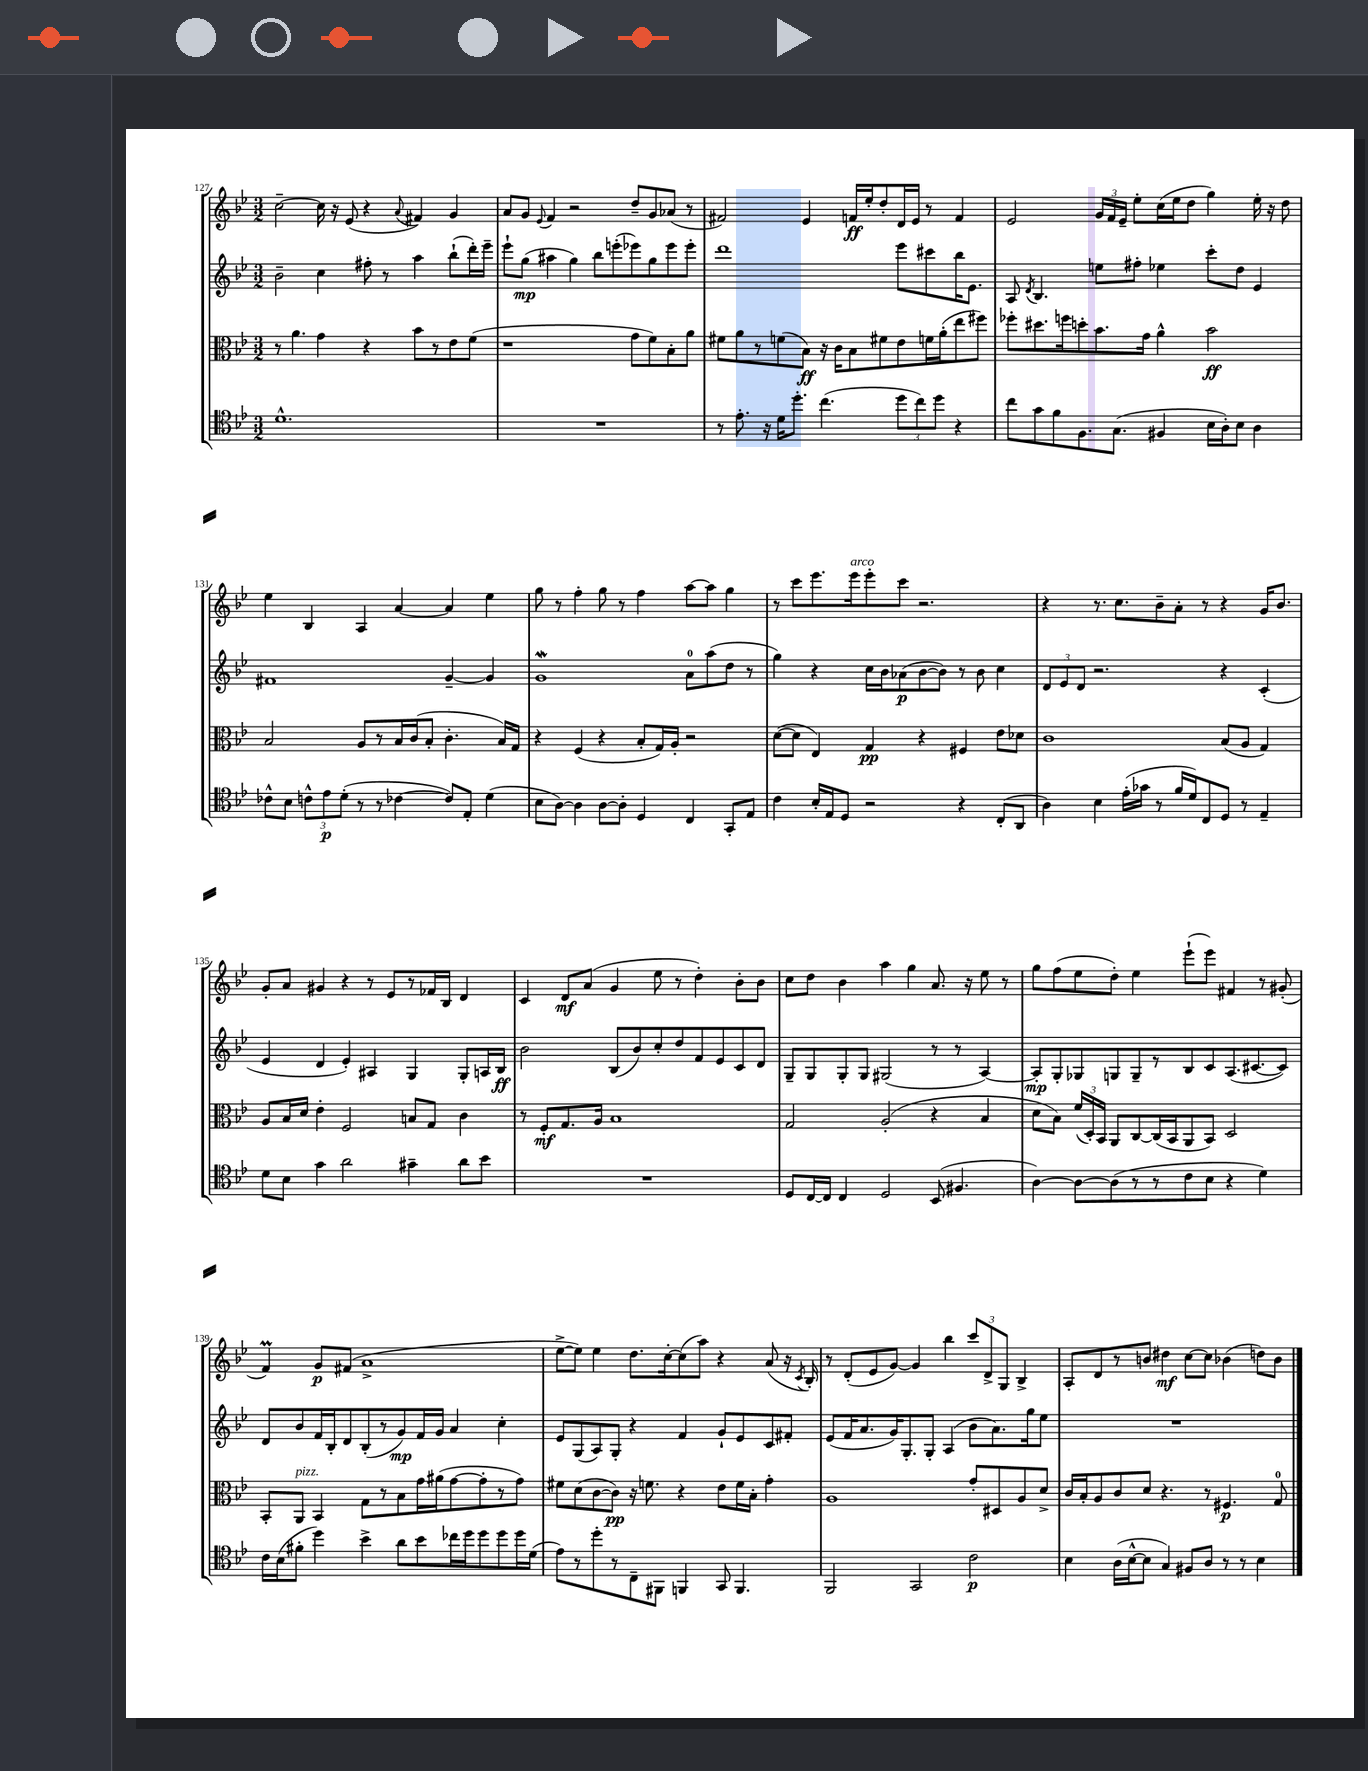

**kern	**dynam	**kern	**dynam	**kern	**dynam	**kern	**dynam
*part4	*part4	*part3	*part3	*part2	*part2	*part1	*part1
*staff4	*staff4	*staff3	*staff3	*staff2	*staff2	*staff1	*staff1
*clefC4	*	*clefC3	*	*clefG2	*	*clefG2	*
*k[b-e-]	*	*k[b-e-]	*	*k[b-e-]	*	*k[b-e-]	*
*M3/2	*	*M3/2	*	*M3/2	*	*M3/2	*
=127	=127	=127	=127	=127	=127	=127	=127
1.d^^	.	8r	.	2b-~\	.	[2cc~\	.
.	.	4.a\	.	.	.	.	.
.	.	4g\	.	4cc\	.	16cc\]	.
.	.	.	.	.	.	16r	.
.	.	.	.	.	.	(8e-/	.
.	.	4r	.	8ff#X'\	.	4r	.
.	.	.	.	8r	.	.	.
.	.	.	.	.	.	8qqa/	.
.	.	8b-\L	.	4aa\	.	4f#X/)	.
.	.	8r	.	.	.	.	.
.	.	8e-\	.	(8bb-`\L	.	4g/	.
.	.	(8f\J	.	16ddd'\L)	.	.	.
.	.	.	.	16eee-~\JJ	.	.	.
=128	=128	=128	=128	=128	=128	=128	=128
1.r	.	1r	.	8eee-`\L	.	8a/L	.
.	.	.	.	(8gg\J	mp	8g/J	.
.	.	.	.	.	.	8qqe-/	.
.	.	.	.	4aa#X\	.	4f/	.
.	.	.	.	4gg\)	.	2r	.
.	.	.	.	8bb-\L	.	.	.
.	.	.	.	(8eeen'\	.	.	.
.	.	8g\L	.	8eee-X\)	.	8dd~/L	.
.	.	8f\)	.	8gg\	.	8g/	.
.	.	8B-'\	.	8eee-\	.	(8a-X/J	.
.	.	8a\J	.	8eee-'\J	.	8r	.
=129	=129	=129	=129	=129	=129	=129	=129
8r	.	8f#X\L	.	1ddd	.	2f#X/)	.
8.e-'\	.	8a\	.	.	.	.	.
.	.	8r	.	.	.	.	.
16r	.	.	.	.	.	.	.
16d\KL	.	(8fn\	.	.	.	.	.
8.dd'\J	.	.	.	.	.	.	.
.	.	8B-\J)	ff	.	.	4e-/	.
(4.cc\	.	16r	.	.	.	.	.
.	.	16c\KL	.	.	.	.	.
.	.	8B-\	.	.	.	16fn/LL	ff
.	.	.	.	.	.	16ee-'/J	.
.	.	8f#X\	.	.	.	8dd'/	.
12dd\L	.	8e-\	.	8eee-\L	.	16d/L	.
.	.	.	.	.	.	16e-/JJ	.
12cc\)	.	.	.	.	.	.	.
.	.	16fn\L	.	8ccc#X\	.	8r	.
12dd\J	.	.	.	.	.	.	.
.	.	(16a'\J	.	.	.	.	.
4r	.	8ee-\	.	16bb-\K	.	4f/	.
.	.	.	.	8.e-\J	.	.	.
.	.	8ff#X\J)	.	.	.	.	.
=130	=130	=130	=130	=130	=130	=130	=130
8cc\L	.	8ff-X'\L	.	8A/	.	2e-/	.
.	.	.	.	8qd/	.	.	.
8g\	.	8.dd#X\	.	4.B-/	.	.	.
8f\	.	.	.	.	.	.	.
.	.	16ffn\k	.	.	.	.	.
8.F\	.	8ddn'\	.	.	.	.	.
.	.	8.b-\	.	8een\L	.	24g/LL	.
.	.	.	.	.	.	24f/	.
(8.G\J	.	.	.	.	.	.	.
.	.	.	.	.	.	24e-~/JJ	.
.	.	.	.	8ff#X'\J	.	8ee-'\L	.
.	.	16g\Jk	.	.	.	.	.
4F#X/	.	4a^^\	.	4ee-X\	.	(16cc\L	.
.	.	.	.	.	.	16ee-\J	.
.	.	.	.	.	.	8dd\J	.
16B-\LL	.	2b-\	ff	8ccc'\L	.	4gg\)	.
16A'\J)	.	.	.	.	.	.	.
8B-\J	.	.	.	8dd\J	.	.	.
4A\	.	.	.	4e-/	.	16ee-'\	.
.	.	.	.	.	.	16r	.
.	.	.	.	.	.	8dd\	.
!!LO:LB:g=z
=131	=131	=131	=131	=131	=131	=131	=131
8c-X^^\L	.	2B-/	.	1f#X	.	4ee-\	.
8B-\J	.	.	.	.	.	.	.
12cn^^\L	.	.	.	.	.	4B-/	.
12e-\	p	.	.	.	.	.	.
(12d'\J	.	.	.	.	.	.	.
8r	.	8A/L	.	.	.	4A/	.
8r	.	8r	.	.	.	.	.
[4c-X\	.	16B-/L	.	.	.	[4a/	.
.	.	(16c/J	.	.	.	.	.
.	.	8B-'/J	.	.	.	.	.
8c-/L])	.	4.c'\	.	[4g~/	.	4a/]	.
8E-'/J	.	.	.	.	.	.	.
(4d\	.	.	.	4g/]	.	4ee-\	.
.	.	16B-/LL)	.	.	.	.	.
.	.	16G/JJ	.	.	.	.	.
=132	=132	=132	=132	=132	=132	=132	=132
8B-\L	.	4r	.	1gW	.	8gg\	.
[8A\J)	.	.	.	.	.	8r	.
4A\]	.	(4F/	.	.	.	4ff'\	.
[8A\L	.	4r	.	.	.	8gg\	.
8A'\J]	.	.	.	.	.	8r	.
4D/	.	8B-'/L	.	.	.	4ff\	.
.	.	16G/L)	.	.	.	.	.
.	.	16A'/JJ	.	.	.	.	.
4C/	.	2r	.	8a\L	.	[8aa\L	.
.	.	.	.	(8aa\	.	8aa\J]	.
8GG'/L	.	.	.	8dd\J	.	4gg\	.
8E-/J	.	.	.	8r	.	.	.
=133	=133	=133	=133	=133	=133	=133	=133
4c\	.	([8d\L	.	4gg\)	.	8r	.
.	.	8d\J]	.	.	.	8ccc\L	.
16B-'/LL	.	4E-/)	.	4r	.	8.eee-\	.
16E-/J	.	.	.	.	.	.	.
8D/J	.	.	.	.	.	.	.
!	!	!	!	!	!	!LO:TX:a:i:t=arco	!
.	.	.	.	.	.	16eee-\k	.
2r	.	4G/	pp	16cc\LL	.	8eee-'\	.
.	.	.	.	16b-\J	.	.	.
.	.	.	.	(8a-X\	p	8ccc\J	.
.	.	4r	.	[8b-\	.	2.r	.
.	.	.	.	8b-\J])	.	.	.
4r	.	4F#X/	.	8r	.	.	.
.	.	.	.	8b-\	.	.	.
(8C'/L	.	8e-\L	.	4cc\	.	.	.
8AA/J	.	8d-X\J	.	.	.	.	.
=134	=134	=134	=134	=134	=134	=134	=134
4A\)	.	1c	.	12d/L	.	4r	.
.	.	.	.	12e-/	.	.	.
.	.	.	.	12d/J	.	.	.
4B-\	.	.	.	2.r	.	8.r	.
.	.	.	.	.	.	8.cc\L	.
(16e-'\LL	.	.	.	.	.	.	.
16g-X\JJ	.	.	.	.	.	.	.
8r	.	.	.	.	.	8b-~\	.
16f/LL	.	.	.	.	.	8a'\J	.
16d/J)	.	.	.	.	.	.	.
8C/	.	.	.	.	.	8r	.
8D/J	.	(8B-/L	.	4r	.	4r	.
8r	.	8A/J	.	.	.	.	.
4E-~/	.	4G/)	.	(4c'/	.	16g/KL	.
.	.	.	.	.	.	8.b-/J	.
!!LO:LB:g=z
=135	=135	=135	=135	=135	=135	=135	=135
8d\L	.	8A/L	.	4e-/	.	8g'/L	.
8B-\J	.	16B-/L	.	.	.	8a/J	.
.	.	16d/JJ	.	.	.	.	.
4g\	.	4e-'\	.	4d/	.	4g#X/	.
2a\	.	2F/	.	4e-'/)	.	4r	.
.	.	.	.	4A#X/	.	8r	.
.	.	.	.	.	.	8e-/L	.
4g#X~\	.	8Bn/L	.	4G/	.	8r	.
.	.	8G/J	.	.	.	16f-X/L	.
.	.	.	.	.	.	16B-/JJ	.
8a\L	.	4c\	.	8G'/L	.	4d/	.
8b-\J	.	.	.	16An/L	.	.	.
.	.	.	.	16B-/JJ	ff	.	.
=136	=136	=136	=136	=136	=136	=136	=136
1.r	.	8r	.	2b-\	.	4c/	.
.	.	8F'/L	mf	.	.	.	.
.	.	8.G/	.	.	.	8d/L	mf
.	.	.	.	.	.	(8a/J	.
.	.	16A/Jk	.	.	.	.	.
.	.	1B-	.	(8B-/L	.	4g/	.
.	.	.	.	8b-/)	.	.	.
.	.	.	.	8cc'/	.	8ee-\	.
.	.	.	.	8dd/	.	8r	.
.	.	.	.	8f/	.	4dd'\)	.
.	.	.	.	8e-/	.	.	.
.	.	.	.	8c/	.	8b-'\L	.
.	.	.	.	8d/J	.	8b-\J	.
=137	=137	=137	=137	=137	=137	=137	=137
8D/L	.	2G/	.	8G~/L	.	8cc\L	.
[16C/L	.	.	.	8G/	.	8dd\J	.
16C/JJ]	.	.	.	.	.	.	.
4C/	.	.	.	8G'/	.	4b-\	.
.	.	.	.	8G/J	.	.	.
2D/	.	(2A'/	.	(2G#X/	.	4aa\	.
.	.	.	.	.	.	4gg\	.
(8BB-/	.	4r	.	8r	.	8.a/	.
4.F#X/	.	.	.	8r	.	.	.
.	.	.	.	.	.	16r	.
.	.	4B-/	.	[4A/)	.	8ee-\	.
.	.	.	.	.	.	8r	.
=138	=138	=138	=138	=138	=138	=138	=138
[4A\)	.	8d\L	.	8A'/L]	mp	8gg\L	.
.	.	8B-\J)	.	8G'/	.	(8ff\	.
8A\L_	.	(24f/LL	.	8G-X/	.	8ee-\	.
.	.	24D'/)	.	.	.	.	.
.	.	24BB-/JJ	.	.	.	.	.
(8A\]	.	8AA/L	.	8Gn/	.	8dd'\J)	.
8r	.	[8C/	.	8G~/	.	4ee-\	.
8r	.	(16C/L]	.	8r	.	.	.
.	.	16BB-/J	.	.	.	.	.
8c\	.	8AA/	.	8B-/	.	(8eee-`\L	.
8B-\J	.	8BB-/J)	.	8c/	.	8eee-\J)	.
4r	.	2D/	.	(8.A/	.	4f#X/	.
.	.	.	.	[8.c#X/	.	.	.
4d\)	.	.	.	.	.	8r	.
.	.	.	.	8c#/J])	.	(8g#X'/	.
!!LO:LB:g=z
=139	=139	=139	=139	=139	=139	=139	=139
16c\LL	.	8BB-'/L	.	8d/L	.	4fM/)	.
(16B-\J	.	.	.	.	.	.	.
!	!	!LO:TX:a:i:t=pizz.	!	!	!	!	!
8f#X'\J	.	8AA/J	.	8b-/	.	.	.
4dd\)	.	4BB-/	.	16f/L	.	8g/L	p
.	.	.	.	16B-'/J	.	.	.
.	.	.	.	8d/	.	(8f#X/J	.
4b-^\	.	8G\L	.	(8B-'/	.	1a^	.
.	.	8r	.	8r	.	.	.
8a\L	.	8B-\	.	8g/)	mp	.	.
8b-\	.	16g\L	.	16f/L	.	.	.
.	.	(16a#X\J	.	16g/JJ	.	.	.
16cc-X\L	.	[8g\	.	4a/	.	.	.
16dd\J	.	.	.	.	.	.	.
8dd\	.	8g'\]	.	.	.	.	.
8dd\	.	8r	.	4cc'\	.	.	.
16dd\L	.	8g\J)	.	.	.	.	.
(16d\JJ	.	.	.	.	.	.	.
=140	=140	=140	=140	=140	=140	=140	=140
8e-\L)	.	8f#X\L	.	8e-/L	.	[8ee-^\L	.
8r	.	(8d\	.	(8G/	.	8ee-\J])	.
8dd'\	.	[8c\	.	8A/)	.	4ee-\	.
8r	.	8c\J])	pp	8G'/J	.	.	.
8C~\	.	16r	.	4r	.	8.dd\L	.
.	.	8.fn\	.	.	.	.	.
8FF#X\J	.	.	.	.	.	.	.
.	.	.	.	.	.	[16cc'\k	.
4FFn/	.	4r	.	4f/	.	(8cc\]	.
.	.	.	.	.	.	8aa\J)	.
8GG/	.	8e-\L	.	8g`/L	.	4r	.
4.FF/	.	16f\L	.	8e-/	.	.	.
.	.	16B-'\JJ	.	.	.	.	.
.	.	4g'\	.	8c/	.	(8a/	.
.	.	.	.	8f#X'/J	.	16r	.
.	.	.	.	.	.	8qc/	.
.	.	.	.	.	.	16B-'/)	.
=141	=141	=141	=141	=141	=141	=141	=141
2FF/	.	1A	.	(8e-/L	.	8r	.
.	.	.	.	16f/K	.	(8d'/L	.
.	.	.	.	8.a/	.	.	.
.	.	.	.	.	.	8e-/	.
.	.	.	.	16g/K)	.	[8g/J)	.
.	.	.	.	8.G'/	.	.	.
2GG/	.	.	.	.	.	4g/]	.
.	.	.	.	8G'/J	.	.	.
.	.	.	.	(4A/	.	4bb-\	.
2c\	p	8g'/L	.	8b-\L	.	12ccc/L	.
.	.	.	.	.	.	12d^/	.
.	.	8D#X/	.	8.a\)	.	.	.
.	.	.	.	.	.	12G/J	.
.	.	8A/	.	.	.	4B-^/	.
.	.	.	.	16gg\k	.	.	.
.	.	8d^/J	.	8ee-\J	.	.	.
=142	=142	=142	=142	=142	=142	=142	=142
4B-\	.	16c/LL	.	1.r	.	8A'/L	.
.	.	16B-'/J	.	.	.	.	.
.	.	8A/	.	.	.	8d/	.
(16A\LL	.	8c/	.	.	.	8r	.
[16B-^^\J	.	.	.	.	.	.	.
8B-\J]	.	8d/J	.	.	.	8bn/J	.
4G/)	.	4.r	.	.	.	4dd#X\	mf
8F#X/L	.	.	.	.	.	[8cc\L	.
8A/J	.	8r	.	.	.	8cc\J]	.
8r	.	4.F#X/	p	.	.	(4b-X\	.
8r	.	.	.	.	.	.	.
4B-\	.	.	.	.	.	8ddn\L)	.
.	.	8G/	.	.	.	8b-\J	.
==	==	==	==	==	==	==	==
*-	*-	*-	*-	*-	*-	*-	*-
